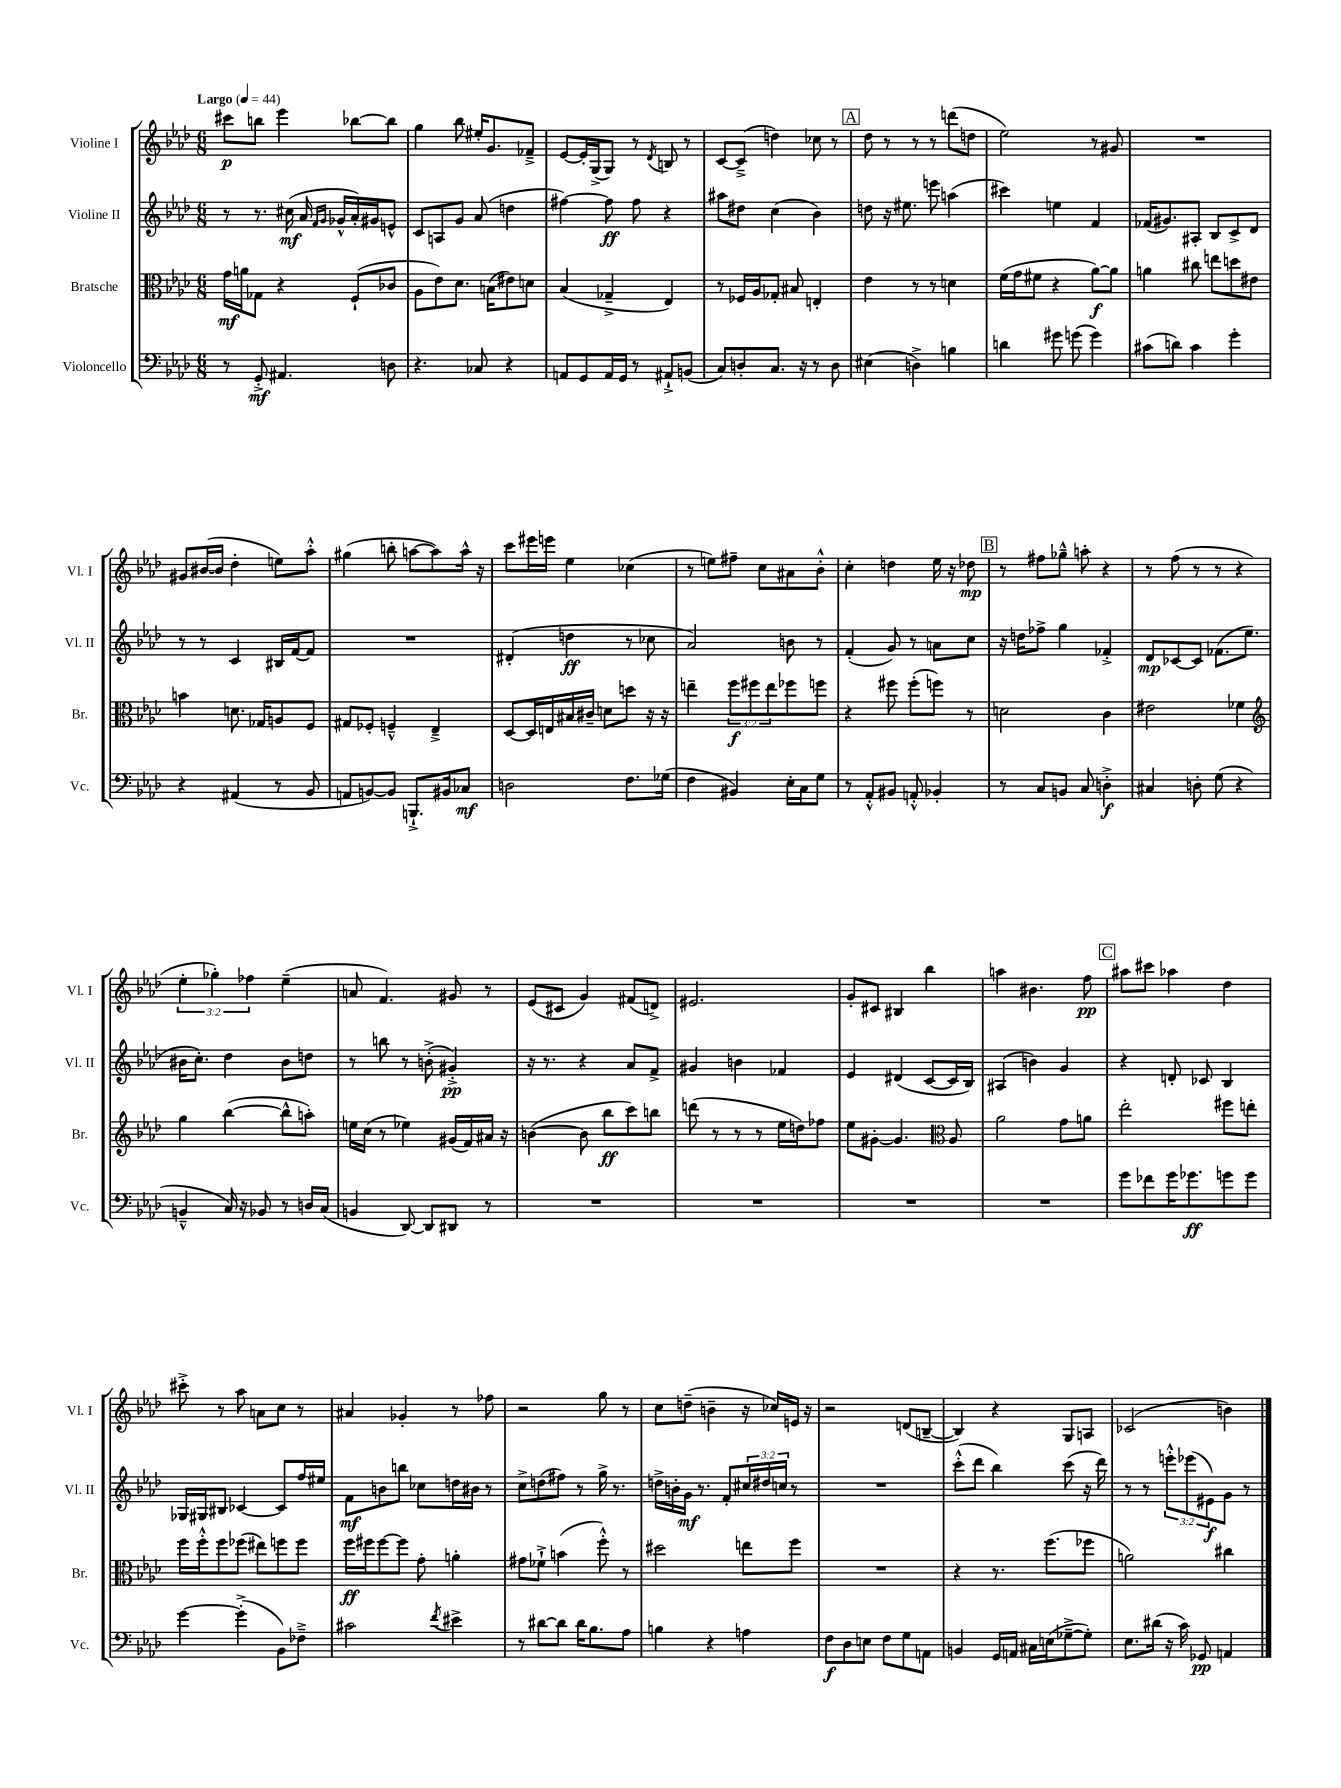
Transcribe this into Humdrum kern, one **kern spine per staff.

**kern	**dynam	**kern	**dynam	**kern	**dynam	**kern	**dynam
*part4	*part4	*part3	*part3	*part2	*part2	*part1	*part1
*staff4	*staff4	*staff3	*staff3	*staff2	*staff2	*staff1	*staff1
*I"Violoncello	*	*I"Bratsche	*	*I"Violine II	*	*I"Violine I	*
*I'Vc.	*	*I'Br.	*	*I'Vl. II	*	*I'Vl. I	*
*clefF4	*	*clefC3	*	*clefG2	*	*clefG2	*
*k[b-e-a-d-]	*	*k[b-e-a-d-]	*	*k[b-e-a-d-]	*	*k[b-e-a-d-]	*
*M6/8	*	*M6/8	*	*M6/8	*	*M6/8	*
*MM44	*	*MM44	*	*MM44	*	*MM44	*
=1	=1	=1	=1	=1	=1	=1	=1
!	!	!	!	!	!	!LO:TX:a:B:t=Largo	!
8r	.	16g\LL	mf	8r	.	8ccc#X\L	p
.	.	16an\J	.	.	.	.	.
8GG'^/	mf	8G-X\J	.	8.r	.	8bbn\J	.
4.AA#X/	.	4r	.	.	.	4eee-\	.
.	.	.	.	(16cc#X\	mf	.	.
.	.	.	.	16a-/	.	.	.
.	.	.	.	16qqf/LL	.	.	.
.	.	.	.	16qqg/JJ	.	.	.
.	.	.	.	16g-X^^/LL	.	.	.
.	.	(8F`/L	.	16a-'/)	.	[8bb-X\L	.
.	.	.	.	16g#X/J	.	.	.
8Dn\	.	8c-X/J	.	8en^^/J	.	8bb-\J]	.
=2	=2	=2	=2	=2	=2	=2	=2
4.r	.	8A-\L	.	8c/L	.	4gg\	.
.	.	8e-\)	.	8An/	.	.	.
.	.	8.d-\J	.	8g/J	.	8bb-\	.
8C-X/	.	.	.	(8a-/	.	16ee#X'/KL	.
.	.	(16Bn\KL	.	.	.	8.g/	.
4r	.	8e#X\)	.	4ddn\	.	.	.
.	.	8dn\J	.	.	.	8f-X~^/J	.
=3	=3	=3	=3	=3	=3	=3	=3
8AAn/L	.	(4B-/	.	[4ff#X\)	.	[8e-/L	.
8GG/	.	.	.	.	.	16e-'/L]	.
.	.	.	.	.	.	(16G^/J	.
16AA/L	.	4G-X~^/	.	8ff#\]	ff	8G/J)	.
16GG/JJ	.	.	.	.	.	.	.
8r	.	.	.	8ff#\	.	8r	.
.	.	.	.	.	.	8qd-/	.
8AA#X`^/L	.	4E-/)	.	4r	.	8Bn/	.
(8BBn/J	.	.	.	.	.	8r	.
=4	=4	=4	=4	=4	=4	=4	=4
8C/L)	.	8r	.	8aa#X\L	.	[8c/L	.
8Dn'/	.	16F-X/LL	.	8dd#X\J	.	(8c~^/J]	.
.	.	16A-/J	.	.	.	.	.
8.C/J	.	8G-X'/J	.	(4cc\	.	4ddn\)	.
.	.	8B#X/	.	.	.	.	.
16r	.	.	.	.	.	.	.
8r	.	4En'/	.	4b-\)	.	8cc-X\	.
8D\	.	.	.	.	.	8r	.
!!LO:REH:place=s1:t=A
=5	=5	=5	=5	=5	=5	=5	=5
(4E#X\	.	4e-\	.	8ddn\	.	8dd-\	.
.	.	.	.	16r	.	8r	.
.	.	.	.	8.ee#X\	.	.	.
4Dn^\)	.	8r	.	.	.	8r	.
.	.	8r	.	8eeen\	.	8r	.
4Bn\	.	4dn\	.	(4aan\	.	(8dddn\L	.
.	.	.	.	.	.	8ddn\J	.
=6	=6	=6	=6	=6	=6	=6	=6
4dn\	.	(16f\LL	.	4ccc#X\)	.	2ee-\)	.
.	.	16g\J	.	.	.	.	.
.	.	8f#X\J	.	.	.	.	.
8g#X\	.	4r	.	4een\	.	.	.
(8gn\	.	.	.	.	.	.	.
4g\)	.	[8a-\L)	f	4f/	.	8r	.
.	.	8a-\J]	.	.	.	8g#X/	.
=7	=7	=7	=7	=7	=7	=7	=7
(8c#X\L	.	4an\	.	(16f-X/KL	.	2.r	.
.	.	.	.	8.g#X/)	.	.	.
8dn\J)	.	.	.	.	.	.	.
4c#\	.	8cc#X\	.	8A#X'/J	.	.	.
.	.	8een\L	.	8B-/L	.	.	.
4g'\	.	8ddn\	.	8c^/	.	.	.
.	.	8e#X\J	.	8d-/J	.	.	.
!!LO:LB:g=z
=8	=8	=8	=8	=8	=8	=8	=8
4r	.	4bn\	.	8r	.	8g#X/L	.
.	.	.	.	8r	.	([16b#X/L	.
.	.	.	.	.	.	16b#/JJ]	.
(4AA#X/	.	8.dn\	.	4c/	.	4dd-'\	.
.	.	16G-X/KL	.	.	.	.	.
8r	.	8An/	.	16B#X/LL	.	8een\L)	.
.	.	.	.	[16f/J	.	.	.
8BB-/	.	8F/J	.	8f/J]	.	8aa-'^^\J	.
=9	=9	=9	=9	=9	=9	=9	=9
8AAn/L	.	8G#X/L	.	2.r	.	(4gg#X\	.
[8BBn/)	.	8F-X'/J	.	.	.	.	.
8BB/J]	.	4Fn~^^/	.	.	.	8bbn'\	.
8.BBBn`^/L	.	.	.	.	.	[8aan\L	.
.	.	4E-~^/	.	.	.	8aa\])	.
16BB#X/k	.	.	.	.	.	.	.
8C-X/J	mf	.	.	.	.	16aa^^\Jk	.
.	.	.	.	.	.	16r	.
=10	=10	=10	=10	=10	=10	=10	=10
2Dn\	.	[8D-/L	.	(4d#X'/	.	8ccc\L	.
.	.	16D-/L]	.	.	.	16eee#X\L	.
.	.	16En/	.	.	.	16eeen\JJ	.
.	.	16B#X/	.	4ddn\	ff	4ee-\	.
.	.	16c#X~/JJ	.	.	.	.	.
.	.	8dn\L	.	.	.	.	.
8.F\L	.	8ddn\J	.	8r	.	(4cc-X\	.
.	.	16r	.	8cc-X\	.	.	.
(16G-X\Jk	.	16r	.	.	.	.	.
=11	=11	=11	=11	=11	=11	=11	=11
4F\	.	4een~\	.	2a-/)	.	8r	.
.	.	.	.	.	.	8een\L)	.
4BB#X/)	.	12ff\L	f	.	.	8ff#X~\J	.
.	.	12ff#X\	.	.	.	.	.
.	.	.	.	.	.	8cc\L	.
.	.	12ee\	.	.	.	.	.
16E-'\LL	.	8ff-X\	.	8bn\	.	8a#X\	.
16C\J	.	.	.	.	.	.	.
8G\J	.	8ffn\J	.	8r	.	8b-'^^\J	.
=12	=12	=12	=12	=12	=12	=12	=12
8r	.	4r	.	(4f'/	.	4cc'\	.
8AA-'^^/L	.	.	.	.	.	.	.
8BB#X/J	.	8ff#X\	.	8g/)	.	4ddn\	.
8AAn'^^/	.	(8ff#'\L	.	8r	.	.	.
4BB-X'/	.	8ffn\J)	.	8an\L	.	16ee-\	.
.	.	.	.	.	.	16r	.
.	.	8r	.	8cc\J	.	8dd-X\	mp
!!LO:REH:place=s1:t=B
=13	=13	=13	=13	=13	=13	=13	=13
8r	.	2dn\	.	16r	.	8r	.
.	.	.	.	16ddn\KL	.	.	.
8C/L	.	.	.	8ff-X^\J	.	8ff#X\L	.
8BBn/J	.	.	.	4gg\	.	8gg-X~^^\J	.
8C/	.	.	.	.	.	8aan'\	.
4Dn'^\	f	4c\	.	4f-X'^/	.	4r	.
=14	=14	=14	=14	=14	=14	=14	=14
4C#X/	.	2e#X\	.	8d-/L	mp	8r	.
.	.	.	.	[8c-X/	.	(8ff\	.
8Dn'\	.	.	.	8c-/J]	.	8r	.
(8G\	.	.	.	(8.f-X\L	.	8r	.
4r	.	4f-X\	.	.	.	4r	.
.	.	.	.	8.ee-\J	.	.	.
!!LO:LB:g=z
=15	=15	=15	=15	=15	=15	=15	=15
*	*	*clefG2	*	*	*	*	*
4BBn~^^/	.	4gg\	.	16b#X\KL	.	6ee-'\	.
.	.	.	.	8.cc'\J)	.	.	.
.	.	.	.	.	.	6gg-X'\)	.
16C/)	.	([4bb-\	.	4dd-\	.	.	.
16r	.	.	.	.	.	.	.
.	.	.	.	.	.	6ff-X\	.
8BB-X/	.	.	.	.	.	.	.
8r	.	8bb-^^\L]	.	8b#\L	.	(4ee-~\	.
16Dn/LL	.	8aan'\J)	.	8ddn\J	.	.	.
(16C/JJ	.	.	.	.	.	.	.
=16	=16	=16	=16	=16	=16	=16	=16
4BBn/	.	16een\LL	.	8r	.	8an/	.
.	.	(16cc\JJ	.	.	.	.	.
.	.	8r	.	8bbn\	.	4.f/)	.
[8DD-/)	.	4ee-X\)	.	8r	.	.	.
8DD-/L]	.	.	.	(8bn'^\	.	.	.
8DD#X/J	.	(16g#X/LL	.	4g#X'^/)	pp	8g#X/	.
.	.	16f/)	.	.	.	.	.
8r	.	16a#X/JJ	.	.	.	8r	.
.	.	16r	.	.	.	.	.
=17	=17	=17	=17	=17	=17	=17	=17
2.r	.	([4bn\	.	16r	.	(8e-/L	.
.	.	.	.	8.r	.	.	.
.	.	.	.	.	.	8c#X/J	.
.	.	8b\]	.	4r	.	4g/)	.
.	.	8bb-\L	ff	.	.	.	.
.	.	8ccc\)	.	8a-/L	.	(8f#X/L	.
.	.	8bbn\J	.	8f^/J	.	8dn^/J)	.
=18	=18	=18	=18	=18	=18	=18	=18
2.r	.	(8dddn\	.	4g#X/	.	2.e#X/	.
.	.	8r	.	.	.	.	.
.	.	8r	.	4bn\	.	.	.
.	.	8r	.	.	.	.	.
.	.	16ee-\LL	.	4f-X/	.	.	.
.	.	16ddn\J)	.	.	.	.	.
.	.	8ff-X\J	.	.	.	.	.
=19	=19	=19	=19	=19	=19	=19	=19
2.r	.	8ee-\L	.	4e-/	.	8g'/L	.
.	.	[8g#X'\J	.	.	.	8c#X/J	.
.	.	4.g#/]	.	(4d#X/	.	4B#X/	.
.	.	.	.	[8c/L	.	4bb-\	.
*	*	*clefC3	*	*	*	*	*
.	.	8A-/	.	16c/L]	.	.	.
.	.	.	.	16B-/JJ)	.	.	.
=20	=20	=20	=20	=20	=20	=20	=20
2.r	.	2a-\	.	(4A#X/	.	4aan\	.
.	.	.	.	4bn\)	.	4.b#X\	.
.	.	8g\L	.	4g/	.	.	.
.	.	8an\J	.	.	.	8ff\	pp
!!LO:REH:place=s1:t=C
=21	=21	=21	=21	=21	=21	=21	=21
8g\L	.	2ee-'\	.	4r	.	8aa#X\L	.
8f-X\	.	.	.	.	.	8ccc#X\J	.
16g\K	.	.	.	8dn'/	.	4aa-X\	.
8.g-X\	ff	.	.	.	.	.	.
.	.	.	.	8c-X/	.	.	.
8gn\	.	8ff#X\L	.	4B-/	.	4dd-\	.
8g\J	.	8een'\J	.	.	.	.	.
!!LO:LB:g=z
=22	=22	=22	=22	=22	=22	=22	=22
[4g\	.	16ff\LL	.	16G-X/LL	.	8ccc#X'^\	.
.	.	16ff'^^\J	.	16G#X/J	.	.	.
.	.	8ff\	.	8B#X/J	.	8r	.
(4g'^\]	.	(8ff-X\J	.	[4c-X/	.	8aa-\	.
.	.	8ee#X\L)	.	.	.	8an\L	.
8BB-\L)	.	8ffn\	.	8c-/L]	.	8cc\J	.
8F-X~^\J	.	8ff\J	.	16ff/L	.	8r	.
.	.	.	.	16ee#X/JJ	.	.	.
=23	=23	=23	=23	=23	=23	=23	=23
2c#X\	.	16ff\LL	ff	8f\L	mf	4a#X/	.
.	.	16ff#X\J	.	.	.	.	.
.	.	[8ff#\	.	8bn\	.	.	.
.	.	8ff#\J]	.	8bbn\J	.	4g-X'/	.
.	.	8g'\	.	8cc-X\L	.	.	.
8qf/	.	.	.	.	.	.	.
4e#X^\	.	4an'\	.	16ddn\L	.	8r	.
.	.	.	.	16b#X\JJ	.	.	.
.	.	.	.	8r	.	8ff-X\	.
=24	=24	=24	=24	=24	=24	=24	=24
8r	.	8g#X\L	.	8cc^\L	.	2r	.
[8d#X\L	.	8f-X`^\J	.	(8ddn\	.	.	.
8d#\J]	.	(4bn\	.	8ff#X\J)	.	.	.
16d#\KL	.	.	.	8r	.	.	.
8.B-\	.	.	.	.	.	.	.
.	.	8ff'^^\)	.	16gg^\	.	8gg\	.
.	.	.	.	8.r	.	.	.
8A-\J	.	8r	.	.	.	8r	.
=25	=25	=25	=25	=25	=25	=25	=25
4Bn\	.	2dd#X\	.	16ddn^\LL	.	8cc\L	.
.	.	.	.	16bn'\	.	.	.
.	.	.	.	16g\JJ	mf	(8ddn~\J	.
.	.	.	.	8.r	.	.	.
4r	.	.	.	.	.	4bn~\	.
.	.	.	.	8f'/L	.	.	.
4An\	.	8een\L	.	24cc#X/L	.	16r	.
.	.	.	.	24dd#X/	.	.	.
.	.	.	.	.	.	16cc-X/LL)	.
.	.	.	.	24ccn/JJ	.	.	.
.	.	8ff\J	.	8r	.	16en/JJ	.
.	.	.	.	.	.	16r	.
=26	=26	=26	=26	=26	=26	=26	=26
8F\L	f	2.r	.	2.r	.	2r	.
8D-\	.	.	.	.	.	.	.
8En\J	.	.	.	.	.	.	.
8F\L	.	.	.	.	.	.	.
8G\	.	.	.	.	.	(8dn/L	.
8AAn\J	.	.	.	.	.	[8Bn~/J	.
=27	=27	=27	=27	=27	=27	=27	=27
4BBn/	.	4r	.	(8ccc'^^\L	.	4B/])	.
.	.	.	.	8ddd-\J	.	.	.
16GG/LL	.	8.r	.	4bb-\)	.	4r	.
16AAn/JJ	.	.	.	.	.	.	.
16C#X\LL	.	.	.	.	.	.	.
(16En\J	.	(8.ff\L	.	.	.	.	.
[8G-X~^\	.	.	.	(8ccc\	.	8G/L	.
8G-'\J])	.	8ff-X\J	.	16r	.	8An/J	.
.	.	.	.	16ddd-\)	.	.	.
=28	=28	=28	=28	=28	=28	=28	=28
8.E-\L	.	2an\)	.	8r	.	(2c-X/	.
.	.	.	.	8r	.	.	.
(16d#X\Jk	.	.	.	.	.	.	.
16r	.	.	.	12eeen'^^\L	.	.	.
16c\)	.	.	.	.	.	.	.
.	.	.	.	(12eee-X\	.	.	.
8GG-X/	pp	.	.	.	.	.	.
.	.	.	.	12e#X\)	f	.	.
4AAn/	.	4cc#X\	.	8g\J	.	4bn\)	.
.	.	.	.	8r	.	.	.
==	==	==	==	==	==	==	==
*-	*-	*-	*-	*-	*-	*-	*-
